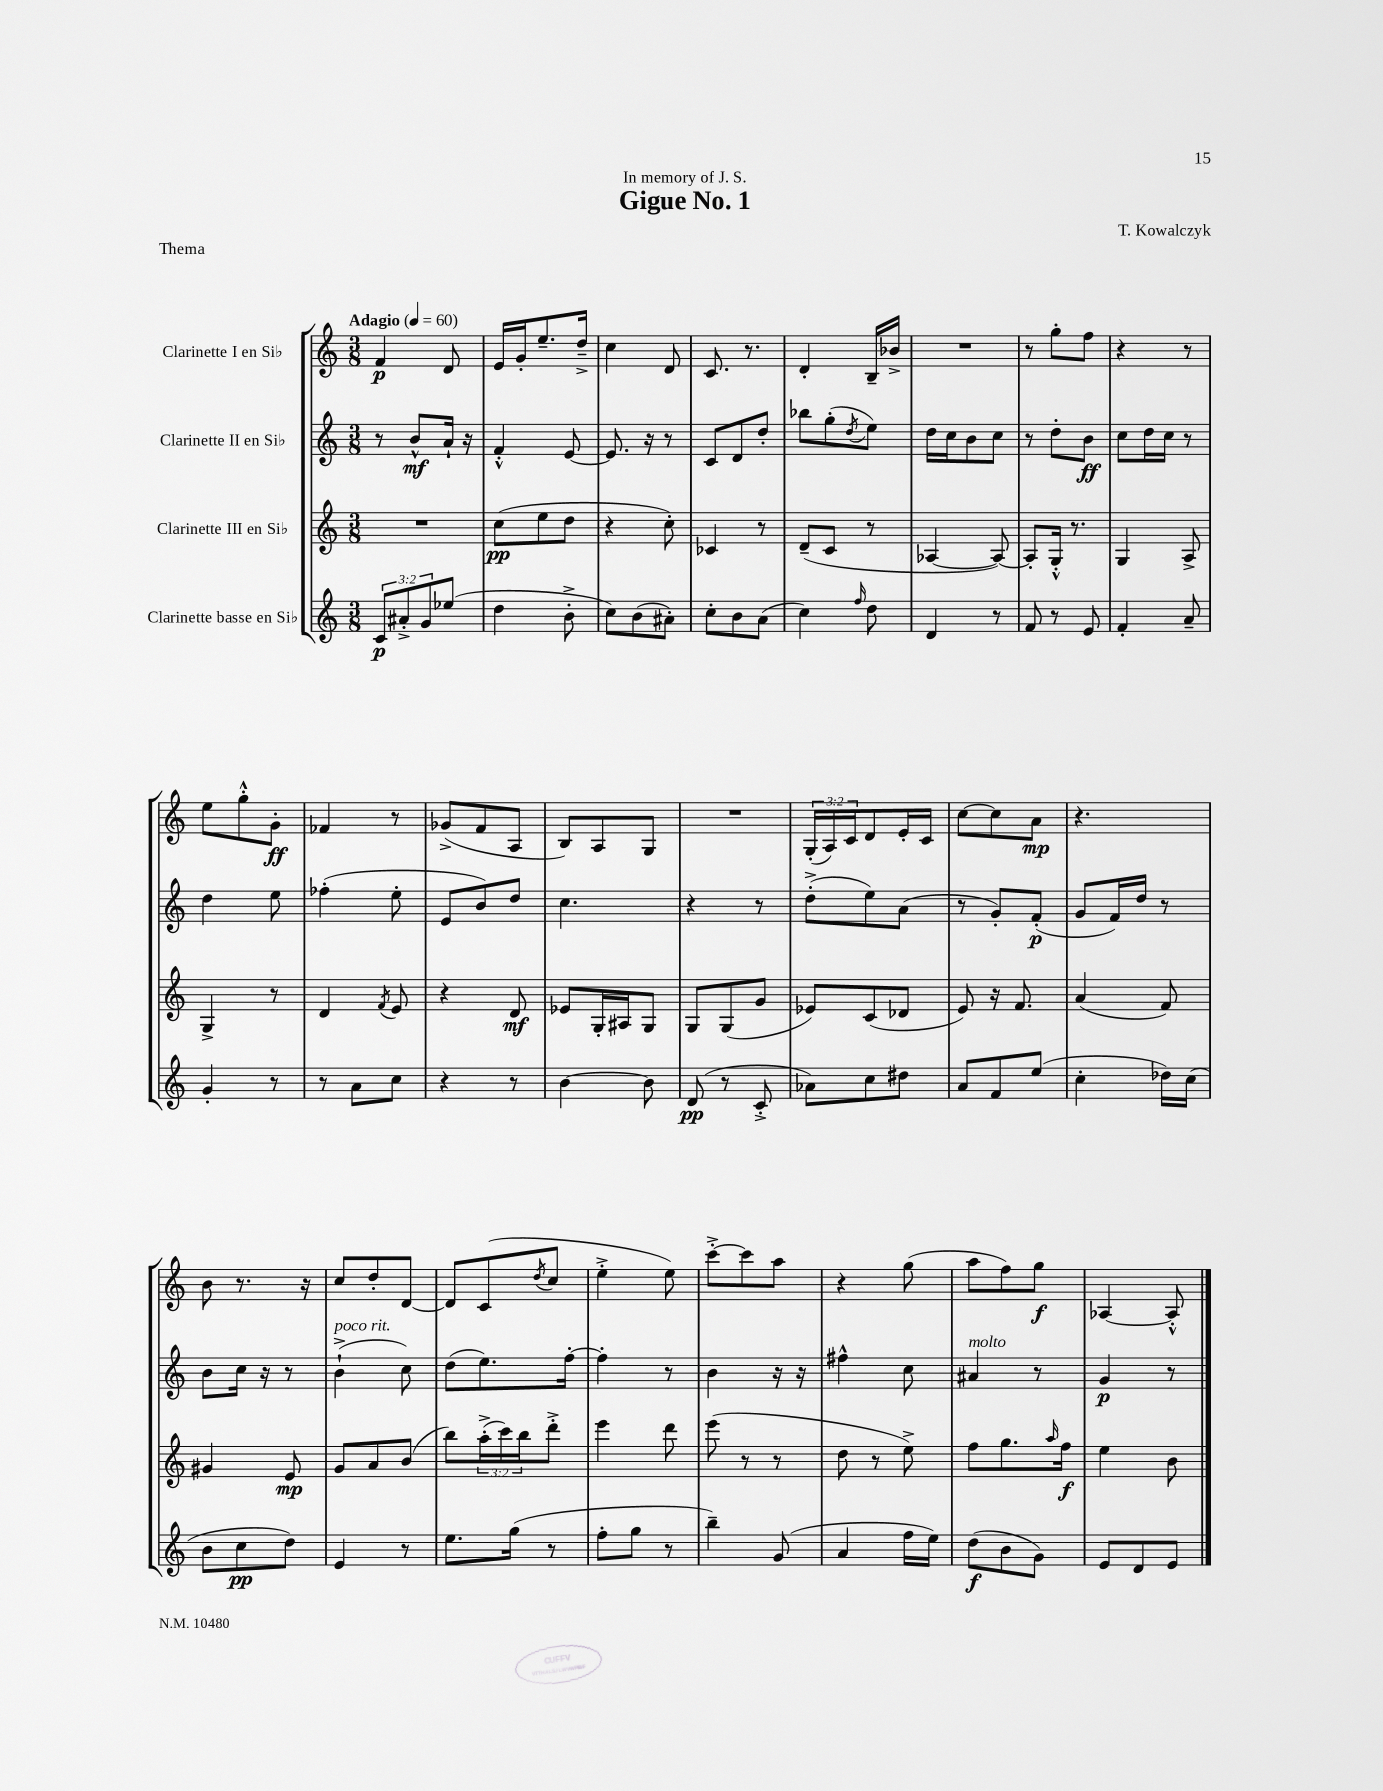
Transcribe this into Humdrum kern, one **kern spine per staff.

**kern	**dynam	**kern	**dynam	**kern	**dynam	**kern	**dynam
*part4	*part4	*part3	*part3	*part2	*part2	*part1	*part1
*staff4	*staff4	*staff3	*staff3	*staff2	*staff2	*staff1	*staff1
*I"Clarinette basse en Si♭	*	*I"Clarinette III en Si♭	*	*I"Clarinette II en Si♭	*	*I"Clarinette I en Si♭	*
*clefG2	*	*clefG2	*	*clefG2	*	*clefG2	*
*k[]	*	*k[]	*	*k[]	*	*k[]	*
*M3/8	*	*M3/8	*	*M3/8	*	*M3/8	*
*MM60	*	*MM60	*	*MM60	*	*MM60	*
=1	=1	=1	=1	=1	=1	=1	=1
!	!	!	!	!	!	!LO:TX:a:B:t=Adagio	!
12c/L	p	4.r	.	8r	.	4f/	p
12a#X'^/	.	.	.	.	.	.	.
.	.	.	.	8b^^/L	mf	.	.
12g/	.	.	.	.	.	.	.
(8ee-X/J	.	.	.	16a`/Jk	.	8d/	.
.	.	.	.	16r	.	.	.
=2	=2	=2	=2	=2	=2	=2	=2
4dd\	.	(8cc\L	pp	4f'^^/	.	16e/LL	.
.	.	.	.	.	.	16g'/J	.
.	.	8ee\	.	.	.	8.ee~/	.
8b'^\	.	8dd\J	.	[8e/	.	.	.
.	.	.	.	.	.	16dd~^/Jk	.
=3	=3	=3	=3	=3	=3	=3	=3
8cc\L)	.	4r	.	8.e/]	.	4cc\	.
(8b\	.	.	.	.	.	.	.
.	.	.	.	16r	.	.	.
8a#X'\J)	.	8cc'\)	.	8r	.	8d/	.
=4	=4	=4	=4	=4	=4	=4	=4
8cc'\L	.	4c-X/	.	8c/L	.	8.c/	.
8b\	.	.	.	8d/	.	.	.
.	.	.	.	.	.	8.r	.
(8a\J	.	8r	.	8dd'/J	.	.	.
=5	=5	=5	=5	=5	=5	=5	=5
4cc\)	.	(8d~/L	.	8bb-X\L	.	4d'/	.
.	.	8c/J	.	(8gg'\	.	.	.
16qqff/	.	.	.	8qdd/	.	.	.
8dd\	.	8r	.	8ee\J)	.	16B~/LL	.
.	.	.	.	.	.	16b-X^/JJ	.
=6	=6	=6	=6	=6	=6	=6	=6
4d/	.	[4A-X/	.	16dd\LL	.	4.r	.
.	.	.	.	16cc\J	.	.	.
.	.	.	.	8b\	.	.	.
8r	.	8A-/_)	.	8cc\J	.	.	.
=7	=7	=7	=7	=7	=7	=7	=7
8f/	.	8A-'/L]	.	8r	.	8r	.
8r	.	16G'^^/Jk	.	8dd'\L	.	8gg'\L	.
.	.	8.r	.	.	.	.	.
8e/	.	.	.	8b\J	ff	8ff\J	.
=8	=8	=8	=8	=8	=8	=8	=8
4f'/	.	4G/	.	8cc\L	.	4r	.
.	.	.	.	16dd\L	.	.	.
.	.	.	.	16cc\JJ	.	.	.
8a~/	.	8A^/	.	8r	.	8r	.
!!LO:LB:g=z
=9	=9	=9	=9	=9	=9	=9	=9
4g'/	.	4G^/	.	4dd\	.	8ee\L	.
.	.	.	.	.	.	8gg'^^\	.
8r	.	8r	.	8ee\	.	8g'\J	ff
=10	=10	=10	=10	=10	=10	=10	=10
8r	.	4d/	.	(4ff-X'\	.	4f-X/	.
8a\L	.	.	.	.	.	.	.
.	.	8qf/	.	.	.	.	.
8cc\J	.	8e/	.	8ee'\	.	8r	.
=11	=11	=11	=11	=11	=11	=11	=11
4r	.	4r	.	8e/L	.	(8g-X^/L	.
.	.	.	.	8b/)	.	8f/	.
8r	.	8d/	mf	8dd/J	.	8A/J	.
=12	=12	=12	=12	=12	=12	=12	=12
[4b\	.	8e-X/L	.	4.cc\	.	8B/L)	.
.	.	16G'/L	.	.	.	8A/	.
.	.	16A#X/J	.	.	.	.	.
8b\]	.	8G/J	.	.	.	8G/J	.
=13	=13	=13	=13	=13	=13	=13	=13
(8d/	pp	8G/L	.	4r	.	4.r	.
8r	.	(8G/	.	.	.	.	.
8c'^/	.	8g/J	.	8r	.	.	.
=14	=14	=14	=14	=14	=14	=14	=14
8a-X\L)	.	8e-X/L)	.	(8dd'^\L	.	(24G'/LL	.
.	.	.	.	.	.	24A/)	.
.	.	.	.	.	.	24c/J	.
8cc\	.	(8c/	.	8ee\)	.	8d/	.
8dd#X\J	.	8d-X/J	.	(8a\J	.	16e'/L	.
.	.	.	.	.	.	16c/JJ	.
=15	=15	=15	=15	=15	=15	=15	=15
8a/L	.	8e/)	.	8r	.	[8cc\L	.
8f/	.	16r	.	8g'/L)	.	8cc\]	.
.	.	8.f/	.	.	.	.	.
(8ee/J	.	.	.	(8f'/J	p	8a\J	mp
=16	=16	=16	=16	=16	=16	=16	=16
4cc'\	.	(4a/	.	8g/L	.	4.r	.
.	.	.	.	16f/L)	.	.	.
.	.	.	.	16dd/JJ	.	.	.
16dd-X\LL)	.	8f/)	.	8r	.	.	.
(16cc\JJ	.	.	.	.	.	.	.
!!LO:LB:g=z
=17	=17	=17	=17	=17	=17	=17	=17
8b\L	.	4g#X/	.	8b\L	.	8b\	.
8cc\	pp	.	.	16cc\Jk	.	8.r	.
.	.	.	.	16r	.	.	.
8dd\J)	.	8e/	mp	8r	.	.	.
.	.	.	.	.	.	16r	.
=18	=18	=18	=18	=18	=18	=18	=18
!	!	!	!	!LO:TX:a:i:t=poco rit.	!	!	!
4e/	.	8g/L	.	(4b`^\	.	8cc/L	.
.	.	8a/	.	.	.	8dd'/	.
8r	.	(8b/J	.	8cc\)	.	[8d/J	.
=19	=19	=19	=19	=19	=19	=19	=19
8.ee\L	.	8bb\L)	.	(8dd\L	.	8d/L]	.
.	.	(24aa'^\L	.	8.ee\)	.	(8c/	.
.	.	24ccc\)	.	.	.	.	.
(16gg\Jk	.	.	.	.	.	.	.
.	.	24bb\J	.	.	.	.	.
.	.	.	.	.	.	8qdd/	.
8r	.	8ddd'^\J	.	.	.	8cc/J	.
.	.	.	.	[16ff'\Jk	.	.	.
=20	=20	=20	=20	=20	=20	=20	=20
8ff'\L	.	4eee\	.	4ff'\]	.	4ee'^\	.
8gg\J	.	.	.	.	.	.	.
8r	.	8ddd\	.	8r	.	8ee\)	.
=21	=21	=21	=21	=21	=21	=21	=21
4bb~\)	.	(8eee\	.	4b\	.	[8ccc'^\L	.
.	.	8r	.	.	.	8ccc\]	.
(8g/	.	8r	.	16r	.	8aa\J	.
.	.	.	.	16r	.	.	.
=22	=22	=22	=22	=22	=22	=22	=22
4a/	.	8dd\	.	4ff#X^^\	.	4r	.
.	.	8r	.	.	.	.	.
16ff\LL	.	8ee^\)	.	8cc\	.	(8gg\	.
16ee\JJ)	.	.	.	.	.	.	.
=23	=23	=23	=23	=23	=23	=23	=23
!	!	!	!	!LO:TX:a:i:t=molto	!	!	!
(8dd\L	f	8ff\L	.	4a#X/	.	8aa\L	.
8b\	.	8.gg\	.	.	.	8ff\)	.
8g\J)	.	.	.	8r	.	8gg\J	f
.	.	16qqaa/	.	.	.	.	.
.	.	16ff\Jk	f	.	.	.	.
=24	=24	=24	=24	=24	=24	=24	=24
8e/L	.	4ee\	.	4g/	p	[4A-X/	.
8d/	.	.	.	.	.	.	.
8e/J	.	8b\	.	8r	.	8A-'^^/]	.
==	==	==	==	==	==	==	==
*-	*-	*-	*-	*-	*-	*-	*-
